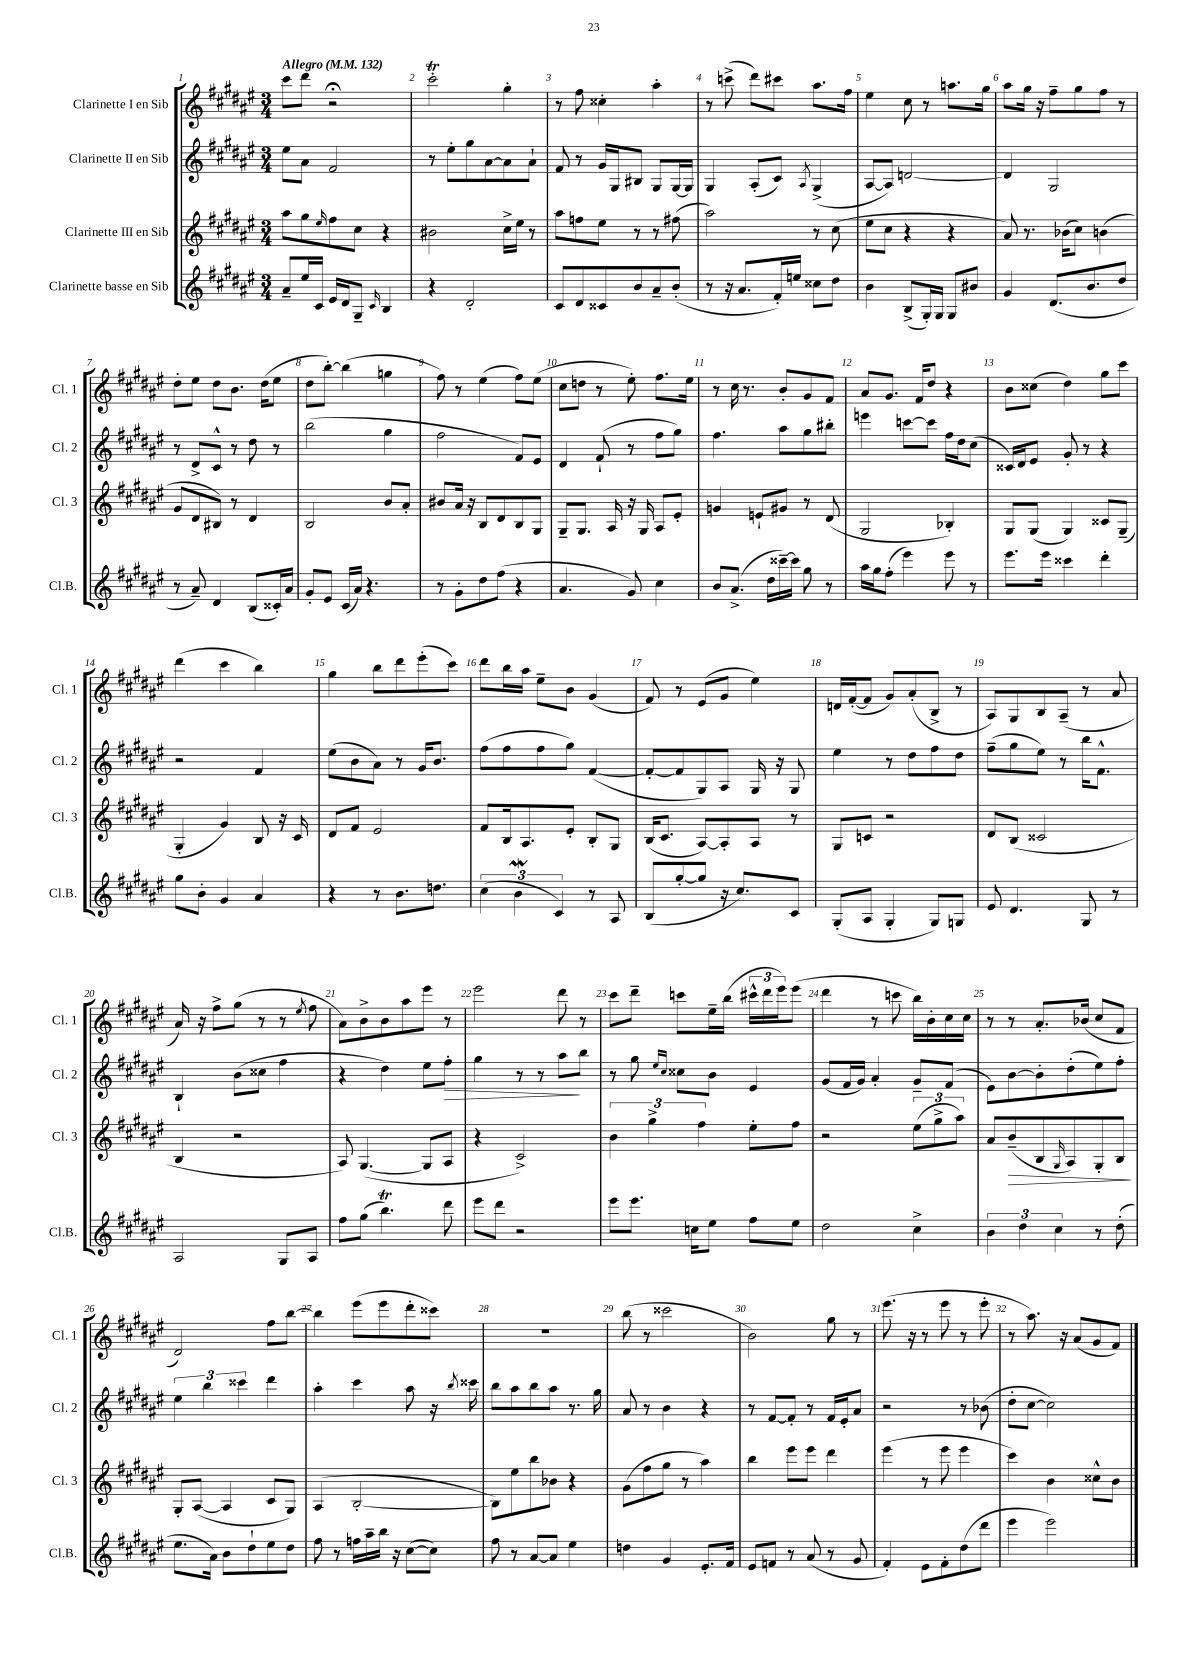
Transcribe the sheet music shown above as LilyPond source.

<<
\new StaffGroup <<
\new Staff = "s0" \with { instrumentName = "Clarinette I en Sib" shortInstrumentName = "Cl. 1" } {
    \clef treble \key fis \major \numericTimeSignature \time 3/4 \tempo "Allegro" 4 = 132
    cis'''8 dis'''8 r2\fermata |
    cis'''2-.\trill gis''4-. |
    r8 fis''8 cisis''4-. ais''4-. |
    r8 c'''8->( dis'''8) cis'''8 ais''8. fis''16 |
    eis''4 cis''8 r8 a''8. gis''16 |
    ais''8 gis''16 r16 fis''8-- gis''8 fis''8 r8 |
    dis''8-. eis''8 dis''8 b'8. dis''16( eis''8 |
    dis''8 b''8~-.) b''4( g''4 |
    fis''8) r8 eis''4( fis''8) eis''8( |
    cis''8 d''8 r8 eis''8-.) fis''8. eis''16 |
    r8 cis''16 r8. b'8-. gis'8 fis'8 |
    ais'8 gis'8. fis'16 dis''8 r4 |
    b'8 cisis''8( dis''4) gis''8 cis'''8 |
    dis'''4( cis'''4 b''4) |
    gis''4 b''8 dis'''8 eis'''8-.( cis'''8) |
    dis'''8 b''16 ais''16 eis''8-- b'8 gis'4( |
    fis'8) r8 eis'8( gis'8 eis''4) |
    d'16 fis'16~-.( fis'8 gis'8) ais'8-.( b8-> r8 |
    ais8) gis8 b8 ais8--( r8 ais'8 |
    ais'16) r16 fis''8-> gis''8( r8 r8 \acciaccatura { eis''8 } fis''8 |
    ais'8) b'8-> b'8 ais''8 eis'''8 r8 |
    eis'''2 dis'''8 r8 |
    cis'''8 dis'''8-- c'''8 eis''16-- b''16( \tuplet 3/2 { cis'''16-^ dis'''16 eis'''16) } eis'''8( |
    dis'''4 r8 c'''8 b''16) b'16-. cis''16 cis''16 |
    r8 r8 ais'8.-. bes'16( cis''8 fis'8 |
    dis'2) fis''8 b''8~ |
    b''4 eis'''8( eis'''8 dis'''8-. cisis'''8) |
    R2. |
    b''8( r8 cisis'''2 |
    b'2) gis''8 r8 |
    eis'''8.( r16 r8 eis'''8 r8 eis'''8-. |
    r8 ais''8.) r16 ais'8( gis'8 fis'8) \bar "|." |
}
\new Staff = "s1" \with { instrumentName = "Clarinette II en Sib" shortInstrumentName = "Cl. 2" } {
    \clef treble \key fis \major \numericTimeSignature \time 3/4
    eis''8 ais'8 fis'2 |
    r8 eis''8-. gis''8 ais'8~ ais'8 ais'8-! |
    fis'8 r8 gis'16 gis16 bis8 gis8 gis16~ gis16 |
    gis4 ais8-.( cis'8) \acciaccatura { ais8 } gis4->( |
    ais8~ ais8) d'2~ |
    d'4 gis2 |
    r8 dis'8-> cis'8-^ r8 dis''8 r8 |
    b''2( gis''4 |
    fis''2 fis'8) eis'8 |
    dis'4 fis'8-!( r8 fis''8 gis''8) |
    fis''4. ais''8 gis''8 bis''8-. |
    e'''4 c'''8~ c'''8 fis''16 dis''16 cis''8( |
    cisis'16) dis'16 eis'8 gis'8-. r8 r4 |
    r2 fis'4 |
    eis''8( b'8 ais'8) r8 gis'16 b'8. |
    fis''8( fis''8 fis''8 gis''8) fis'4~( |
    fis'8~-. fis'8 gis8) ais8 gis16 r16 gis8 |
    eis''4 r8 dis''8 fis''8 dis''8 |
    fis''8--( gis''8 eis''8) r8 b''16 fis'8.-^ |
    b4-! b'8( cisis''8 fis''4 |
    r4 dis''4) eis''8 fis''8-.\> |
    gis''4 r8 r8 ais''8\! b''8 |
    r8 gis''8 \grace { eis''16 cis''16 } cisis''8 b'8 eis'4 |
    gis'8( fis'16 gis'16) ais'4-. gis'8-- fis'8( |
    eis'8) b'8~ b'8-. dis''8-.( eis''8) fis''8-. |
    \tuplet 3/2 { eis''4 b''4 cisis'''4 } dis'''4 |
    ais''4-. cis'''4 ais''8 r16 \acciaccatura { b''8 } cisis'''16 |
    b''8 ais''8 b''8 ais''8 r8. gis''16 |
    ais'8 r8 b'4 r4 |
    r8 fis'8~ fis'8-. r8 fis'16 eis'16-. ais'8 |
    r2 r8 bes'8( |
    dis''8-. cis''8~ cis''2) \bar "|." |
}
\new Staff = "s2" \with { instrumentName = "Clarinette III en Sib" shortInstrumentName = "Cl. 3" } {
    \clef treble \key fis \major \numericTimeSignature \time 3/4
    ais''8 gis''8 \grace { eis''16 } fis''8 cis''8 r4 |
    bis'2 cis''16-> eis''16 r8 |
    ais''8 f''8 eis''8 r8 r8 fis''8( |
    ais''2) r8 cis''8( |
    eis''8 cis''8 r4 r4 |
    ais'8) r8. bes'16( cis''8) b'4( |
    gis'8 dis'8 bis8) r8 dis'4 |
    b2 b'8 ais'8-. |
    bis'8 ais'16 r16 b8 dis'8 b8 gis8 |
    gis8-- gis8. ais16 r16 gis16 ais8 eis'8-. |
    g'4 e'8-! gis'8 r8 dis'8( |
    gis2 bes4-.) |
    gis8 gis8( gis4) cisis'8 gis8--( |
    gis4-. gis'4) b8 r16 cis'16 |
    dis'8 fis'8 eis'2 |
    fis'8 b16 ais8. eis'8-. b8-. gis8 |
    b16( cis'8. ais8~) ais8-. ais8 r8 |
    gis8 c'8 r2 |
    dis'8 b8( cisis'2 |
    b4 r2 |
    ais8) gis4.~( gis8 ais8 |
    r4 cis'2->) |
    \tuplet 3/2 { b'4 gis''4-> fis''4 } eis''8-. fis''8 |
    r2 \tuplet 3/2 { eis''8( gis''8-> ais''8) } |
    ais'8 b'8--\>( b8 \grace { gis16 } ais8) gis8-. b8\! |
    gis8-. ais8~( ais4 cis'8 gis8) |
    ais4( b2~-. |
    b8) eis''8 b''8 bes'8 r4 |
    gis'8( fis''8 gis''8 r8 ais''4) |
    b''4 eis'''8 eis'''8 dis'''4 |
    eis'''4( r8 eis'''8 eis'''4 |
    cis'''4) b'4 cisis''8-^ b'8 \bar "|." |
}
\new Staff = "s3" \with { instrumentName = "Clarinette basse en Sib" shortInstrumentName = "Cl.B." } {
    \clef treble \key fis \major \numericTimeSignature \time 3/4
    ais'8-- eis''16 cis'16 eis'16 dis'16 gis8-- \grace { cis'16 } b4 |
    r4 dis'2-. |
    cis'8 dis'8 cisis'8 b'8 ais'8-- b'8-.( |
    r8 r16 ais'8. fis'16-.) e''16 cisis''8 dis''8 |
    b'4 b8->( gis16-.) gis16 gis8 bis'8 |
    gis'4 dis'8.( b'8. dis''8 |
    r8 ais'8--) dis'4 b8( cisis'16-.) ais'16 |
    gis'8-. eis'8 cis'16( ais'16) r4. |
    r8 gis'8-. dis''8 fis''8( r4 |
    ais'4. gis'8) cis''4 |
    b'8 ais'8.->( dis''16 cisis'''16~--) cisis'''16 gis''8 r8 |
    ais''16 gis''16 fis''8-.( eis'''4) eis'''8 r8 |
    eis'''8. eis'''16 cisis'''4 dis'''4-. |
    gis''8 b'8-. gis'4 ais'4 |
    r4 r8 b'8. d''8. |
    \tuplet 3/2 { cis''4( b'4\mordent cis'4) } r8 ais8 |
    b8( gis''8~-. gis''8 r16 cis''8.) cis'8 |
    gis8-.( ais8 gis4-. gis8) g8 |
    eis'8 dis'4. gis8 r8 |
    ais2 gis8 ais8 |
    fis''8 gis''8( b''4.\trill) dis'''8 |
    eis'''8 dis'''8 r2 |
    eis'''8 eis'''8. c''16 eis''8 fis''8 eis''8 |
    dis''2 cis''4-> |
    \tuplet 3/2 { b'4 dis''4 cis''4 } r8 dis''8-.( |
    eis''8. ais'16) b'8 dis''8-! eis''8 dis''8 |
    fis''8 r8 f''16 ais''16-- b''16 r16 cis''8~( cis''8) |
    fis''8 r8 ais'8~ ais'8 eis''4 |
    d''4 gis'4 eis'8.-. fis'16 |
    eis'8 f'8 r8 ais'8( r8 gis'8 |
    fis'4-.) eis'8 fis'8-. dis''8( dis'''8 |
    eis'''4 eis'''2) \bar "|." |
}
>>
>>
\layout { \context { \Score \override BarNumber.break-visibility = ##(#f #t #t) barNumberVisibility = #all-bar-numbers-visible } }
